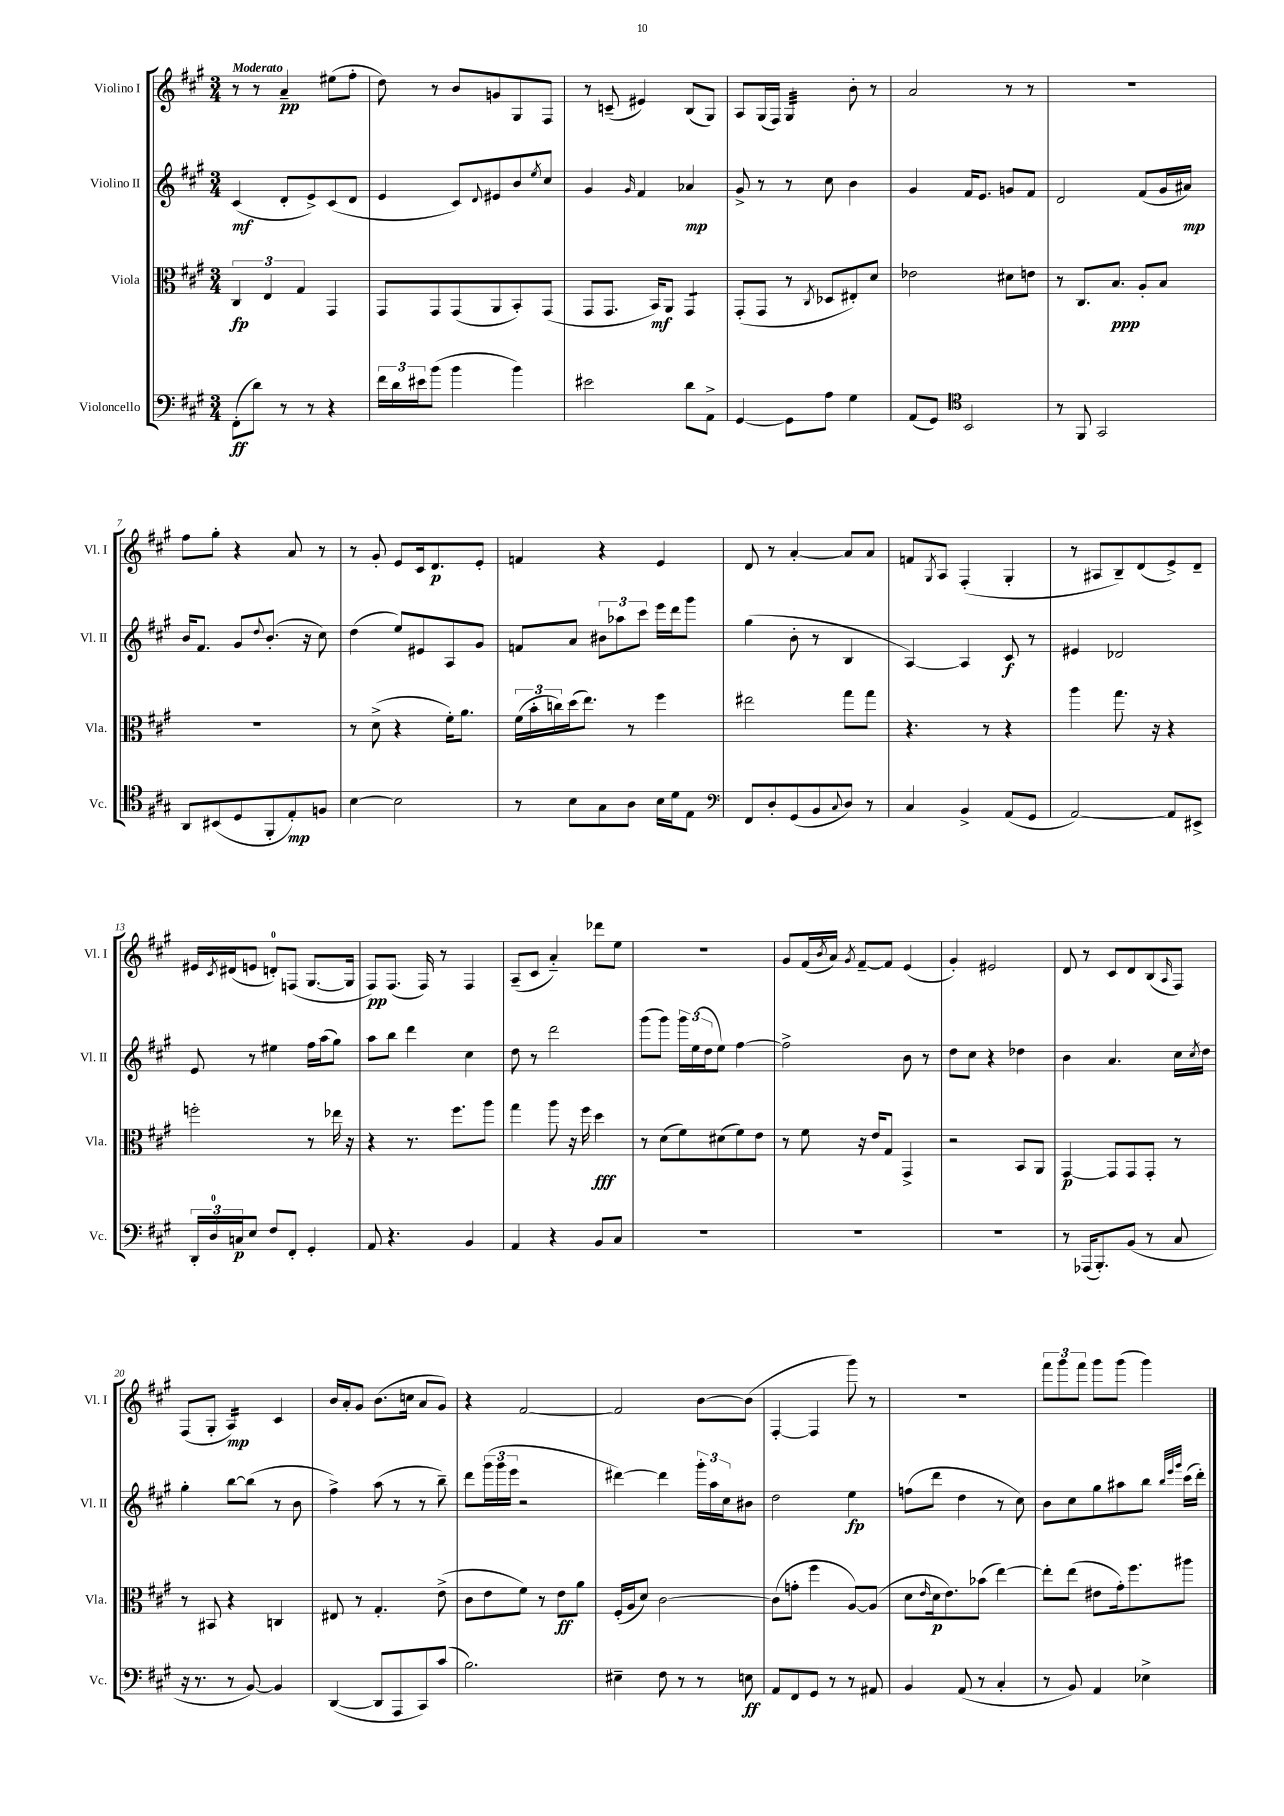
<<
\new StaffGroup <<
\new Staff = "s0" \with { instrumentName = "Violino I" shortInstrumentName = "Vl. I" } {
    \clef treble \key a \major \numericTimeSignature \time 3/4 \tempo "Moderato"
    r8 r8 a'4--\pp eis''8( fis''8-. |
    d''8) r8 b'8 g'8 gis8 fis8 |
    r8 c'8--( eis'4) b8( gis8) |
    a8 gis16( fis16) gis4:32 b'8-. r8 |
    a'2 r8 r8 |
    R2. |
    fis''8 gis''8-. r4 a'8 r8 |
    r8 gis'8-. e'8 cis'16 d'8.\p e'8-. |
    f'4 r4 e'4 |
    d'8 r8 a'4~-. a'8 a'8 |
    f'8 \acciaccatura { gis8 } a8 fis4-.( gis4-. |
    r8 ais8 b8--) d'8( e'8->) d'8-- |
    eis'16 \acciaccatura { cis'8 } dis'16( e'8 d'8-0-.) f8( gis8.~ gis16 |
    fis8\pp) fis8.( fis16) r8 fis4 |
    a8--( cis'8 a'4-_) des'''8 e''8 |
    R2. |
    gis'8 fis'16( \acciaccatura { b'8 } a'16) \acciaccatura { gis'8 } fis'8~-- fis'8 e'4( |
    gis'4-.) eis'2 |
    d'8 r8 cis'8 d'8 b8( \grace { a16 } fis8) |
    fis8( gis8-. a4:16\mp) cis'4 |
    b'16 a'16-. gis'8 b'8.( c''16 a'8 gis'8) |
    r4 fis'2~ |
    fis'2 b'8~ b'8( |
    fis4~-. fis4 gis'''8) r8 |
    R2. |
    \tuplet 3/2 { fis'''8 gis'''8 fis'''8 } gis'''8 gis'''8( gis'''4) \bar "|." |
}
\new Staff = "s1" \with { instrumentName = "Violino II" shortInstrumentName = "Vl. II" } {
    \clef treble \key a \major \numericTimeSignature \time 3/4
    cis'4\mf( d'8-. e'8->) cis'8( d'8 |
    e'4 cis'8) \appoggiatura { d'8 } eis'8 b'8 \acciaccatura { e''8 } cis''8 |
    gis'4 \grace { gis'16 } fis'4 aes'4\mp |
    gis'8-> r8 r8 cis''8 b'4 |
    gis'4 fis'16 e'8. g'8 fis'8 |
    d'2 fis'8( gis'16 ais'16\mp) |
    b'16 fis'8. gis'8 \appoggiatura { d''8 } b'8.-.( r16 cis''8) |
    d''4( e''8) eis'8 a8 gis'8 |
    f'8 a'8 \tuplet 3/2 { bis'8 aes''8 cis'''8 } e'''16 d'''16 gis'''8 |
    gis''4( b'8-. r8 b4 |
    a4~) a4 cis'8\f r8 |
    eis'4 des'2 |
    e'8 r8 eis''4 fis''16 a''16( gis''8) |
    a''8 b''8 d'''4 cis''4 |
    d''8 r8 d'''2 |
    gis'''8( gis'''8) \tuplet 3/2 { gis'''16 e''16( d''16 } e''8) fis''4~ |
    fis''2-> b'8 r8 |
    d''8 cis''8 r4 des''4 |
    b'4 a'4. cis''16 \acciaccatura { cis''8 } d''16 |
    gis''4-. b''8~ b''8( r8 b'8 |
    fis''4->) a''8( r8 r8 b''8--) |
    d'''8 \tuplet 3/2 { gis'''16( gis'''16 e'''16 } r2 |
    dis'''4~) dis'''4 \tuplet 3/2 { gis'''16-. a''16 cis''16 } bis'8 |
    d''2 e''4\fp |
    f''8( d'''8 d''4 r8 cis''8) |
    b'8 cis''8 gis''8 ais''8 b''8 \grace { b''32 e'''32 gis'''32 } cis'''16( d'''16-.) \bar "|." |
}
\new Staff = "s2" \with { instrumentName = "Viola" shortInstrumentName = "Vla." } {
    \clef alto \key a \major \numericTimeSignature \time 3/4
    \tuplet 3/2 { cis4\fp e4 gis4 } gis,4 |
    gis,8 gis,8 gis,8( a,8 b,8-.) gis,8( |
    gis,8 gis,8. b,16\mf) a,8 gis,4:8 |
    gis,8-.( gis,8 r8 \acciaccatura { cis8 } des8 eis8-.) d'8 |
    ees'2 dis'8 e'8 |
    r8 cis8. b8.\ppp a8-. b8 |
    R2. |
    r8 d'8->( r4 fis'16-.) a'8. |
    \tuplet 3/2 { fis'16( b'16-. c''16) } d''16( e''8.) r8 fis''4 |
    eis''2 gis''8 gis''8 |
    r4. r8 r4 |
    a''4 gis''8. r16 r4 |
    f''2-. r8 ees''16 r16 |
    r4 r8. fis''8. a''8 |
    gis''4 a''8 r16 fis''16 d''4\fff |
    r8 d'8( fis'8) dis'8( fis'8) e'8 |
    r8 fis'8 r16 e'16 gis8 gis,4-> |
    r2 b,8 a,8 |
    gis,4~\p gis,8 gis,8 gis,8-. r8 |
    r8 bis,8 r4 c4 |
    eis8 r8 gis4.-. e'8->( |
    cis'8 e'8 fis'8) r8 e'8\ff a'8 |
    fis16-.( a16 d'8) cis'2~ |
    cis'8( g'8-. fis''4 a8~) a8( |
    d'8 \grace { e'16 } d'16\p e'8.) bes'8( e''4~) |
    e''8-. e''8( eis'8 gis'16-.) fis''8. ais''8 \bar "|." |
}
\new Staff = "s3" \with { instrumentName = "Violoncello" shortInstrumentName = "Vc." } {
    \clef bass \key a \major \numericTimeSignature \time 3/4
    fis,8-.\ff( d'8) r8 r8 r4 |
    \tuplet 3/2 { fis'16 d'16 eis'16 } b'8( b'4 b'4) |
    eis'2 d'8 a,8-> |
    gis,4~ gis,8 a8 gis4 |
    a,8( gis,8) \clef tenor b,2 |
    r8 fis,8 gis,2 |
    a,8 bis,8( d8 fis,8-. e8-.\mp) f8 |
    b4~ b2 |
    r8 b8 gis8 a8 b16 d'16 e8 |
    \clef bass fis,8 d8-. gis,8( b,8 \appoggiatura { cis8 } d8) r8 |
    cis4 b,4-> a,8( gis,8 |
    a,2~) a,8 eis,8-> |
    \tuplet 3/2 { d,16-. d16-0 c16\p } e8 fis8 fis,8-. gis,4-. |
    a,8 r4. b,4 |
    a,4 r4 b,8 cis8 |
    R2. |
    R2. |
    R2. |
    r8 aes,,16( b,,8.-.) b,8( r8 cis8 |
    r16 r8. r8 b,8~) b,4 |
    d,4~( d,8 a,,8 cis,8) cis'8( |
    b2.) |
    eis4-- fis8 r8 r8 e8\ff |
    a,8 fis,8 gis,8 r8 r8 ais,8 |
    b,4 a,8( r8 cis4-. |
    r8 b,8) a,4 ees4-> \bar "|." |
}
>>
>>
